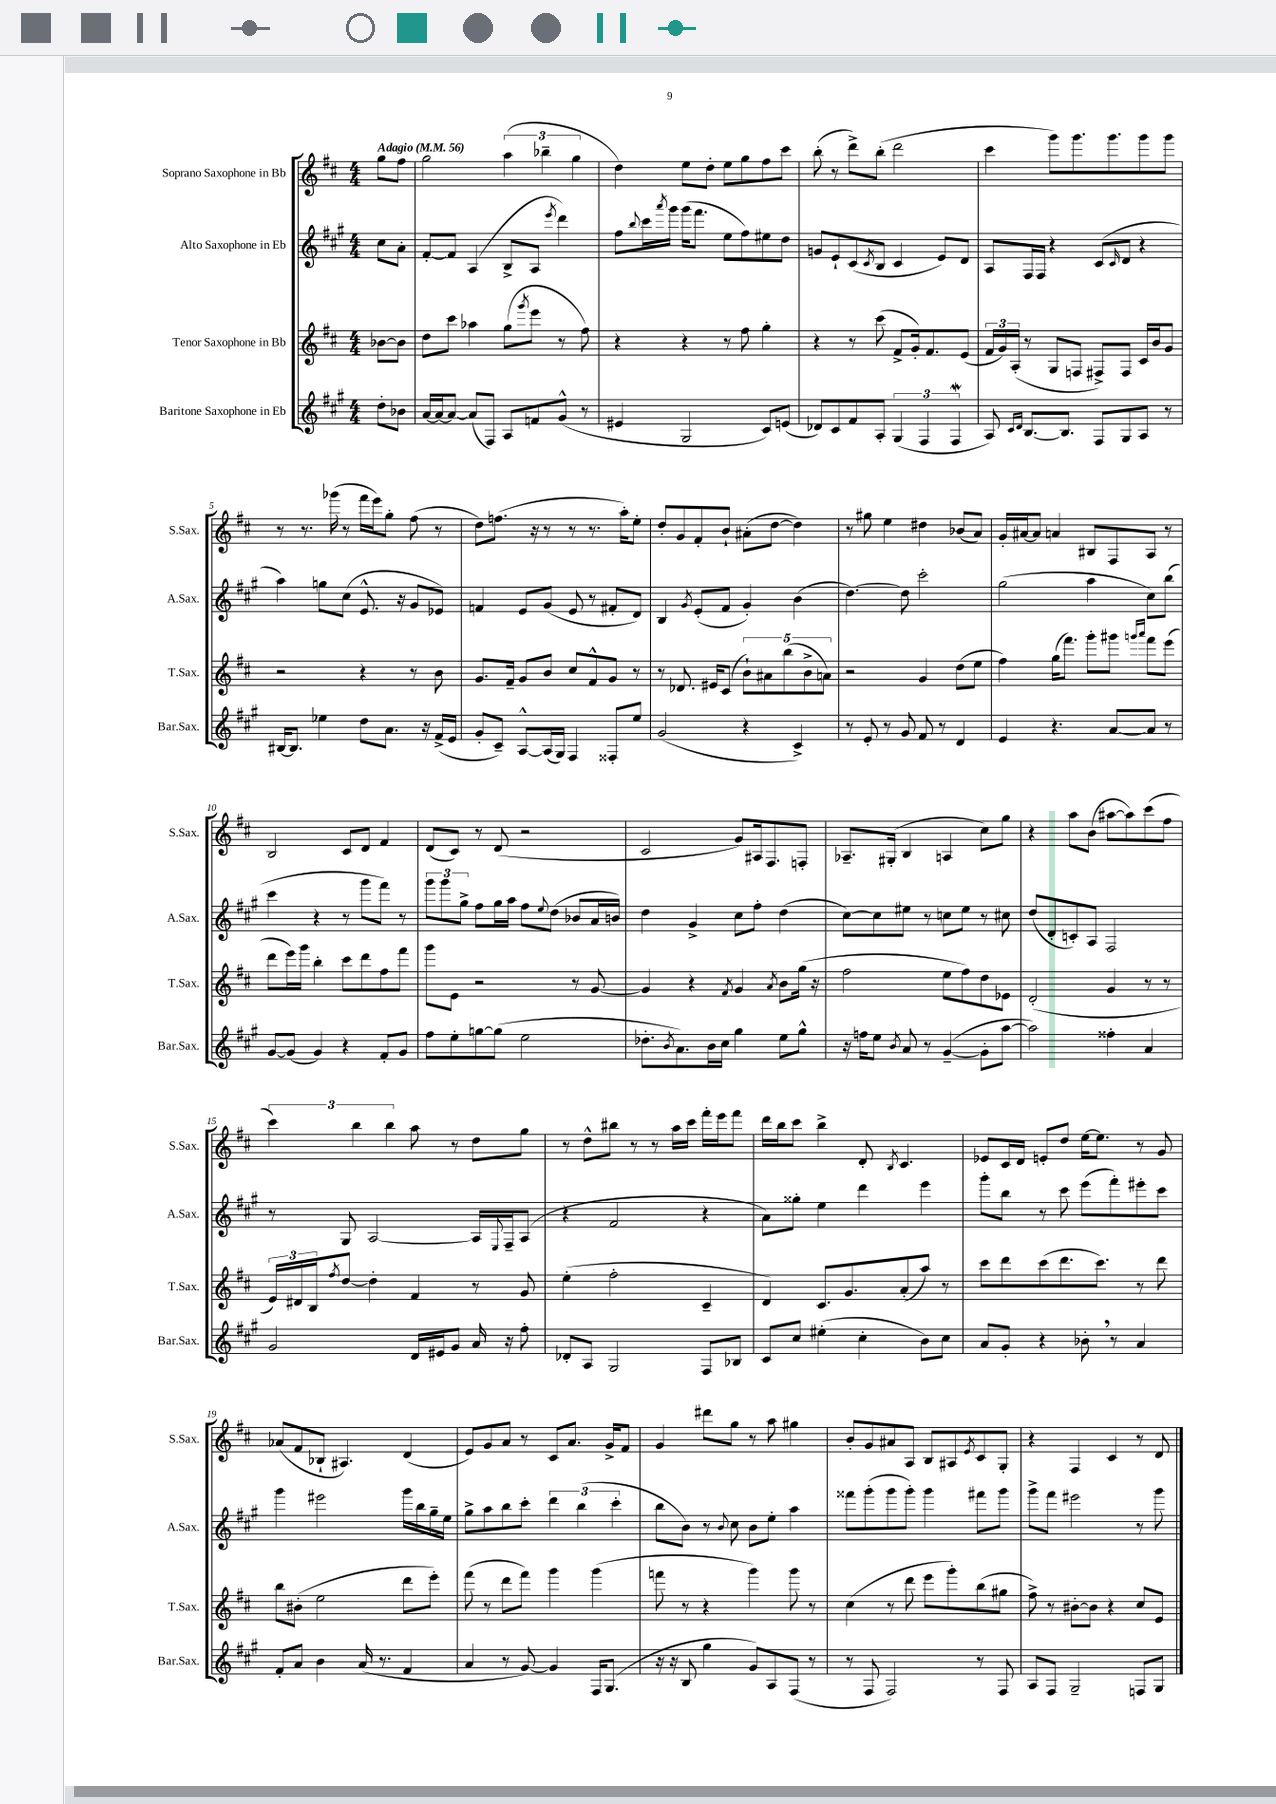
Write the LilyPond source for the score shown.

<<
\new StaffGroup <<
\new Staff = "s0" \with { instrumentName = "Soprano Saxophone in Bb" shortInstrumentName = "S.Sax." } {
    \clef treble \key d \major \numericTimeSignature \time 4/4 \partial 4 \tempo "Adagio" 4 = 56
    g''8 fis''8 |
    g''2 \tuplet 3/2 { a''4( bes''4-- g''4 } |
    d''4) e''8 d''8-. e''8 g''8 fis''8 cis'''8 |
    b''8-.( r8 d'''8->) b''8-.( d'''2 |
    cis'''4 g'''8) g'''8. g'''8. g'''8 g'''8 |
    r8 r8. ges'''16( r8 fis'''16 e'''16) g''8-. fis''8( r8 |
    d''8) f''8.( r16 r8 r8 r8. a''16-.) e''8-. |
    d''8-. g'8 fis'8-. b'8-! ais'8-.( d''8~ d''4) |
    r8 gis''8 e''4 dis''4 bes'8( a'8) |
    g'16-. ais'16~ ais'8 a'4 bis8 fis8 a8 r8 |
    b2 cis'8 d'8 fis'4 |
    d'8( cis'8) r8 d'8( r2 |
    cis'2 g'8) ais16 fis8. f8-. |
    aes8.-- gis16-.( b4 a4 cis''8) g''8 |
    r4 a''8 b'8( ais''8~ ais''8) cis'''8( fis''8 |
    \tuplet 3/2 { cis'''4) b''4 b''4 } a''8 r8 d''8 g''8 |
    r8 d''8-^ bis''8 r8 r8 a''16 cis'''16 fis'''16-. e'''16 fis'''8 |
    d'''16 b''16 cis'''8 b''4-> d'8-. \acciaccatura { b8 } cis'4. |
    ees'8 cis'16 d'16 e'8-. d''8 e''16~ e''8. r8 g'8 |
    aes'8( fis'8 bes8-! ais4.) d'4( |
    e'8) g'8 a'8 r8 cis'8 a'8. g'16-> fis'8 |
    g'4 dis'''8 g''8 r8 a''8 gis''4 |
    b'8-. g'8 ais'8 a8 b8 ais8 \acciaccatura { e'8 } cis'8 g8-. |
    r4 fis4 cis'4 r8 d'8 \bar "|." |
}
\new Staff = "s1" \with { instrumentName = "Alto Saxophone in Eb" shortInstrumentName = "A.Sax." } {
    \clef treble \key a \major \numericTimeSignature \time 4/4 \partial 4
    cis''8 a'8-. |
    fis'8~-. fis'8 a4( b8-> a8 \acciaccatura { e'''8 } d'''4) |
    fis''8 \appoggiatura { b''8 } cis'''16 \acciaccatura { a'''8 } gis'''16 gis'''16( fis'''8. e''8 fis''8) eis''8 d''8 |
    g'8 e'8-! cis'8( \acciaccatura { cis'8 } b8 cis'4 e'8) d'8 |
    a8 fis16 fis16 r4 cis'8( \grace { cis'16 } d'8 r4 |
    a''4) g''8 cis''8( e'8.-^ r16 gis'8 ees'8) |
    f'4 e'8 gis'8( e'8 r8 fis'8-. d'8) |
    b4 \acciaccatura { gis'8 } e'8-.( fis'8 gis'4-.) b'4( |
    d''4.~) d''8 cis'''2-. |
    gis''2( a''4 cis''8) b''8( |
    cis'''4 r4 r8 gis'''8 fis'''8) r8 |
    \tuplet 3/2 { gis'''8 gis'''8 gis''8-> } fis''8 gis''16 a''16 fis''8 \appoggiatura { e''8 } d''8( bes'8 a'16 b'16) |
    d''4 gis'4-> cis''8 fis''8-. d''4( |
    cis''8~) cis''8 eis''8 r8 c''8 eis''8 r8 cis''8 |
    d''8( d'8-. c'8-.) a8 fis2 |
    r8 gis8 a2~ a16 \appoggiatura { e8 } fis16-- a8( |
    r4 fis'2 r4 |
    a'8) gisis''8-. e''4 d'''4 e'''4 |
    gis'''8-. b''8 r8 cis'''8 e'''8( fis'''8-.) eis'''8-. cis'''8 |
    gis'''4 eis'''2 gis'''16 b''16 gis''16-- e''16 |
    gis''8-> a''8 b''8 cis'''8-. \tuplet 3/2 { d'''4 b''4( cis'''4-. } |
    b''8 b'8) r8 \appoggiatura { b'8 } cis''8 b'8 e''8-. a''4 |
    fisis'''8 gis'''8-.( gis'''8 gis'''8-.) gis'''4 fis'''8 gis'''8 |
    gis'''8-> fis'''8 eis'''2 r8 gis'''8 \bar "|." |
}
\new Staff = "s2" \with { instrumentName = "Tenor Saxophone in Bb" shortInstrumentName = "T.Sax." } {
    \clef treble \key d \major \numericTimeSignature \time 4/4 \partial 4
    bes'8~ bes'8 |
    d''8 cis'''8 aes''4 g''8( \acciaccatura { g'''8 } e'''8 r8 fis''8) |
    r4 r4 r8 fis''8 g''4-. |
    r4 r8 cis'''8( fis'8-> g'16-.) fis'8. e'8( |
    \tuplet 3/2 { fis'16 g'16) a16-.( } r8 g8 f8 fis8->) fis8 cis'16 b'16 g'8 |
    r2 r4 r8 b'8 |
    g'8. fis'16-- g'8 b'8 cis''8 fis'8-^ g'8 r8 |
    r8 des'8. eis'16 cis'8( \tuplet 5/4 { b'8-!) ais'8 b''8( b'8-> a'8) } |
    r2 g'4 d''8( e''8 |
    fis''4) g''16( fis'''8.) g'''8-. gis'''8 \grace { g'''16 a'''16 } fis'''8 e'''8( |
    d'''8 e'''16) g'''16 b''4-. cis'''8 d'''8 fis''8 fis'''8 |
    g'''8 e'8 r2 r8 g'8~ |
    g'4 r4 \acciaccatura { fis'8 } g'4 \acciaccatura { a'8 } b'8 g''16( r16 |
    fis''2 e''8 fis''8) d''8 ees'8 |
    d'2-.( g'4 r8 r8 |
    \tuplet 3/2 { e'16) dis'16 b16 } \acciaccatura { fis''8 } d''8~ d''4-. fis'4 r8 g'8 |
    e''4-.( fis''2-. cis'4-- |
    d'4) cis'8. g'8. a'8-.( a''8) r8 |
    cis'''8 d'''8 cis'''8( d'''8. cis'''8.) r8 d'''8 |
    b''8 bis'8-.( e''2 d'''8 e'''8-.) |
    fis'''8( r8 d'''8 fis'''8) g'''4 g'''4( |
    f'''8 r8 r4 g'''4) g'''8 r8 |
    cis''4( r8 d'''8 e'''8 g'''8-.) b''8( gis''8 |
    fis''8->) r8 bis'8~-. bis'8 r4 cis''8 e'8 \bar "|." |
}
\new Staff = "s3" \with { instrumentName = "Baritone Saxophone in Eb" shortInstrumentName = "Bar.Sax." } {
    \clef treble \key a \major \numericTimeSignature \time 4/4 \partial 4
    d''8-. bes'8 |
    a'16~ a'16~ a'8~ a'8( fis8) a8 f'8 gis'8-^( r8 |
    eis'4 gis2 cis'8) e'8( |
    des'8) cis'8 fis'8 a8-. \tuplet 3/2 { gis4( fis4 fis4\mordent } |
    a8) \grace { cis'16 d'16 } b8.~ b8. fis8 gis8 a8 r8 |
    bis16~ bis8. ees''4 d''8 a'8. r16 fis'16->( e'16 |
    gis'8-. cis'8--) a8~-^ a16( gis16) fis4 fisis8-. e''8 |
    gis'2( r4 cis'4->) |
    r8 e'8-. r8 gis'8 fis'8 r8 d'4 |
    e'4 r4. a'8~ a'8 r8 |
    gis'8~ gis'8( gis'4) r4 fis'8-. gis'8 |
    fis''8 e''8-. g''8~ g''8( e''2 |
    des''8.-. \acciaccatura { b'8 } a'8.) b'16 cis''16 gis''4 e''8 gis''8-^ |
    r16 f''16 e''8 \acciaccatura { b'8 } a'8 r8 gis'4~--( gis'8-. a''8~ |
    a''2) fisis''4-. a'4 |
    gis'2 d'16 eis'16 gis'8 a'16 r16 fis''8-. |
    des'8-. a8 gis2 fis8 bes8 |
    cis'8 cis''8 eis''4-.( cis''4-. b'8) cis''8 |
    a'8 gis'8-. r4 bes'8-. \breathe r8 a'4 |
    fis'8-. a'8 b'4 a'16( r8. fis'4 |
    a'4 r8 gis'8~) gis'4 fis16 gis8.( |
    r16 r16 b8 gis''4 gis'8) a8 fis8( r8 |
    r8 fis8 fis2) r8 fis8 |
    a8 fis8 gis2-- f8 gis8 \bar "|." |
}
>>
>>
